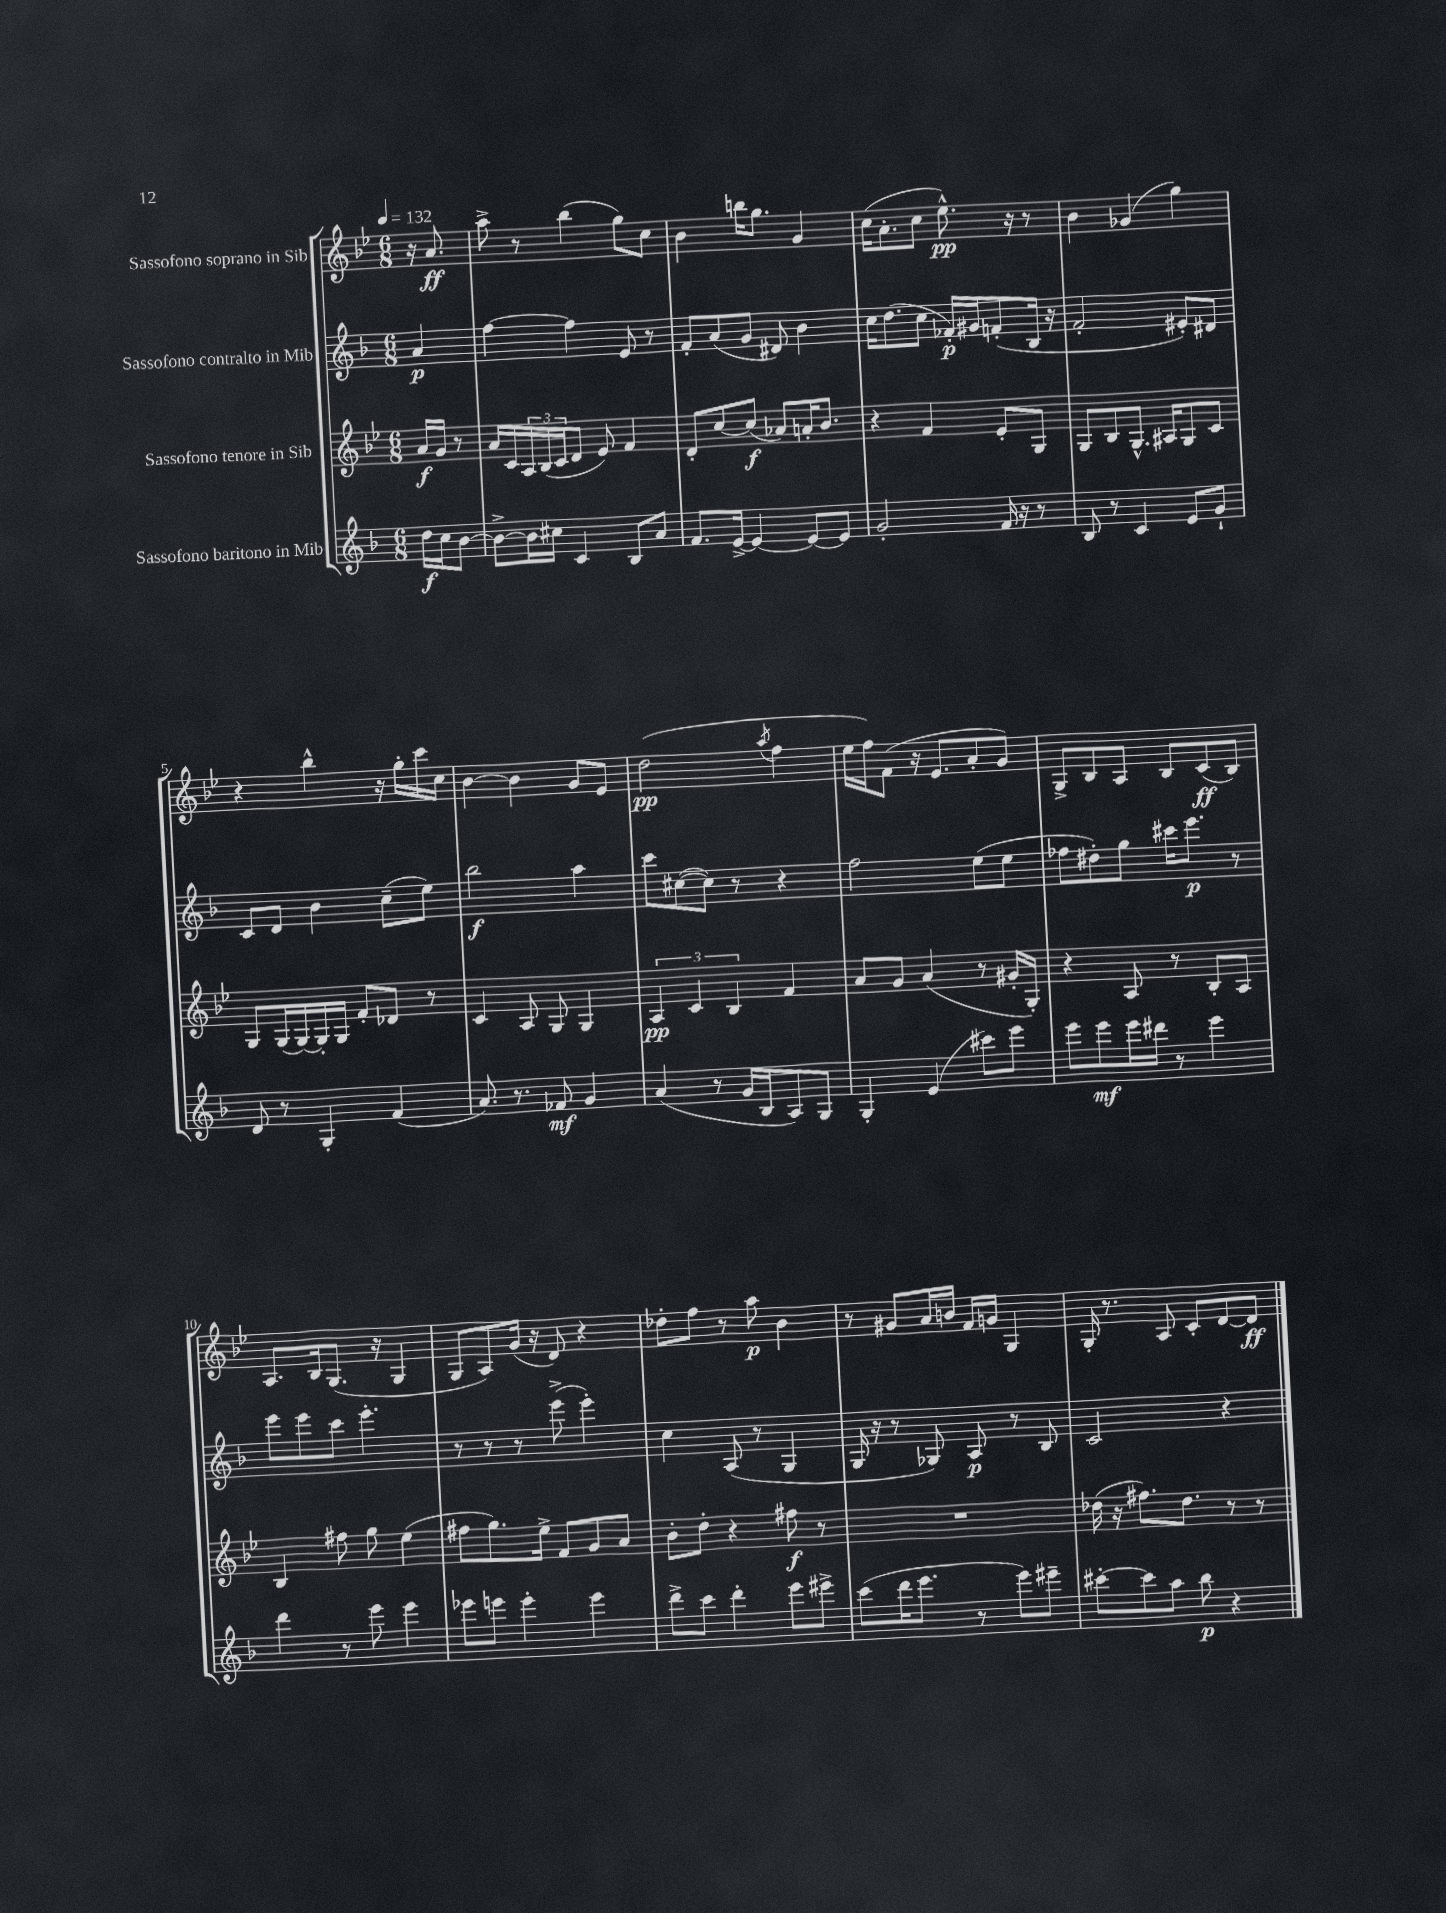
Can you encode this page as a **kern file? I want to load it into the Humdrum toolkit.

**kern	**dynam	**kern	**dynam	**kern	**dynam	**kern	**dynam
*part4	*part4	*part3	*part3	*part2	*part2	*part1	*part1
*staff4	*staff4	*staff3	*staff3	*staff2	*staff2	*staff1	*staff1
*I"Sassofono baritono in Mib	*	*I"Sassofono tenore in Sib	*	*I"Sassofono contralto in Mib	*	*I"Sassofono soprano in Sib	*
*clefG2	*	*clefG2	*	*clefG2	*	*clefG2	*
*k[b-]	*	*k[b-e-]	*	*k[b-]	*	*k[b-e-]	*
*M6/8	*	*M6/8	*	*M6/8	*	*M6/8	*
*MM132	*	*MM132	*	*MM132	*	*MM132	*
=	=	=	=	=	=	=	=
16dd\LL	f	16a/LL	f	4a/	p	16r	.
16cc\J	.	16g/JJ	.	.	.	8.a/	ff
[8b-\J	.	8r	.	.	.	.	.
=1	=1	=1	=1	=1	=1	=1	=1
8b-^\L_	.	16a/LL	.	[4ff\	.	8aa^\	.
.	.	16c/	.	.	.	.	.
16b-\L]	.	24A/	.	.	.	8r	.
.	.	(24B-/	.	.	.	.	.
16cc#X\JJ	.	.	.	.	.	.	.
.	.	24c/J	.	.	.	.	.
4c/	.	8d/J	.	4ff\]	.	(4bb-\	.
.	.	8e-/)	.	.	.	.	.
8B-/L	.	4f/	.	8e/	.	8gg\L)	.
8a/J	.	.	.	8r	.	8cc\J	.
=2	=2	=2	=2	=2	=2	=2	=2
8.f/L	.	8d'/L	.	8f'/L	.	4b-\	.
.	.	[8cc/	.	(8a/	.	.	.
[16e^/Jk	.	.	.	.	.	.	.
4e/_	.	(8cc/J]	f	8g/J	.	16bbn\KL	.
.	.	.	.	.	.	8.gg\J	.
.	.	8a-X/L)	.	8d#X/)	.	.	.
8e/L_	.	16an'/K	.	4b-\	.	4g/	.
.	.	8.b-/J	.	.	.	.	.
8e/J]	.	.	.	.	.	.	.
=3	=3	=3	=3	=3	=3	=3	=3
2g'/	.	4r	.	16cc\KL	.	(16cc\KL	.
.	.	.	.	(8.dd\	.	8.a'\	.
.	.	4f/	.	8cc\J	.	8cc\J	.
.	.	.	.	16f-X'/LL)	p	8.ee-^^\)	pp
.	.	.	.	16g#X/J	.	.	.
16f/	.	8e-'/L	.	(8fn'/	.	.	.
16r	.	.	.	.	.	16r	.
8r	.	8G/J	.	16B-/Jk	.	8r	.
.	.	.	.	16r	.	.	.
=4	=4	=4	=4	=4	=4	=4	=4
8B-/	.	8G/L	.	2f'/	.	4b-\	.
8r	.	8B-/	.	.	.	.	.
4c/	.	8.G^^/J	.	.	.	(4g-X/	.
.	.	16A#X/KL	.	.	.	.	.
8e/L	.	8G/	.	8e#X'/L)	.	4gg\)	.
8g`/J	.	8c/J	.	8d#X/J	.	.	.
!!LO:LB:g=z
=5	=5	=5	=5	=5	=5	=5	=5
8d/	.	8G/L	.	8c/L	.	4r	.
8r	.	(16G/L	.	8d/J	.	.	.
.	.	[16G/)	.	.	.	.	.
4G'/	.	16G'/]	.	4b-\	.	4bb-^^\	.
.	.	16G/JJ	.	.	.	.	.
.	.	8f'/L	.	.	.	.	.
(4f/	.	8d-X/J	.	(8cc~\L	.	16r	.
.	.	.	.	.	.	16gg'\LL	.
.	.	8r	.	8ee\J)	.	16ccc\	.
.	.	.	.	.	.	16cc\JJ	.
=6	=6	=6	=6	=6	=6	=6	=6
8.a/)	.	4c/	.	2bb-\	f	[4b-\	.
8.r	.	.	.	.	.	.	.
.	.	8A/	.	.	.	4b-\]	.
8f-X/	mf	8G/	.	.	.	.	.
4g/	.	4G/	.	4aa\	.	8g/L	.
.	.	.	.	.	.	8e-/J	.
=7	=7	=7	=7	=7	=7	=7	=7
(4a/	.	6A/	pp	8ccc\L	.	(2dd\	pp
.	.	.	.	([8cc#X\	.	.	.
.	.	6c/	.	.	.	.	.
8r	.	.	.	8cc#\J])	.	.	.
.	.	6B-/	.	.	.	.	.
16g/LL	.	.	.	8r	.	.	.
16B-/J	.	.	.	.	.	.	.
.	.	.	.	.	.	8qaa/	.
8A/)	.	4f/	.	4r	.	4ff\	.
8G/J	.	.	.	.	.	.	.
=8	=8	=8	=8	=8	=8	=8	=8
4G'/	.	8a/L	.	2ff\	.	16ee-\LL	.
.	.	.	.	.	.	16ff\J)	.
.	.	8g/J	.	.	.	(8f\J	.
(4e/	.	(4a/	.	.	.	16r	.
.	.	.	.	.	.	8.e-/L	.
8ccc#X\L)	.	8r	.	(8ee\L	.	8a'/	.
8eee\J	.	16g#X'/LL	.	8ee\J	.	8g/J)	.
.	.	16G'/JJ)	.	.	.	.	.
=9	=9	=9	=9	=9	=9	=9	=9
8eee\L	.	4r	.	8ff-X\L	.	8G^/L	.
8eee\	mf	.	.	8dd#X'\)	.	8B-/	.
16eee\L	.	8A/	.	8gg\J	.	8A/J	.
16ddd#X\JJ	.	.	.	.	.	.	.
8r	.	8r	.	16ccc#X\KL	.	8B-/L	.
.	.	.	.	8.eee\J	p	.	.
4eee\	.	8B-'/L	.	.	.	(8c/	ff
.	.	8A/J	.	8r	.	8B-/J)	.
!!LO:LB:g=z
=10	=10	=10	=10	=10	=10	=10	=10
4ddd\	.	4B-/	.	8eee\L	.	8.A/L	.
.	.	.	.	8eee\	.	.	.
.	.	.	.	.	.	16B-/k	.
8r	.	8ff#X\	.	8ccc\J	.	(8.G/J	.
8eee\	.	8gg\	.	4.eee'\	.	.	.
.	.	.	.	.	.	16r	.
4eee\	.	(4ee-\	.	.	.	4G/	.
=11	=11	=11	=11	=11	=11	=11	=11
8eee-X\L	.	8ff#X\L	.	8r	.	8G/L	.
8eeen\J	.	8.gg\)	.	8r	.	8A/)	.
4eee'\	.	.	.	8r	.	(16g/Jk	.
.	.	16ee-^\Jk	.	.	.	16r	.
.	.	8f/L	.	(8eee^\	.	8d/)	.
4eee\	.	8g/	.	4eee'\)	.	4r	.
.	.	8a/J	.	.	.	.	.
=12	=12	=12	=12	=12	=12	=12	=12
8ddd^\L	.	8b-'\L	.	4cc\	.	8dd-X'\L	.
8ccc\J	.	8dd'\J	.	.	.	8ff\J	.
4ddd'\	.	4r	.	(8A/	.	8r	.
.	.	.	.	8r	.	8aa\	p
8eee\L	.	8ff#X\	f	4G/	.	4b-\	.
8eee#X^\J	.	8r	.	.	.	.	.
=13	=13	=13	=13	=13	=13	=13	=13
(8ccc\L	.	2.r	.	16G/	.	8r	.
.	.	.	.	16r	.	.	.
16ddd\K	.	.	.	8r	.	8g#X/L	.
8.eee\J	.	.	.	.	.	.	.
.	.	.	.	8G-X/)	.	16a/L	.
.	.	.	.	.	.	16bn/JJ	.
8r	.	.	.	8A/	p	16f/LL	.
.	.	.	.	.	.	16gn/JJ	.
8eee\L)	.	.	.	8r	.	4G/	.
8eee#X~\J	.	.	.	8B-/	.	.	.
=14	=14	=14	=14	=14	=14	=14	=14
[8ccc#X'\L	.	(16dd-X\	.	2c/	.	16G'/	.
.	.	16r	.	.	.	8.r	.
8ccc#\]	.	8.ff#X\L)	.	.	.	.	.
8aa\J	.	.	.	.	.	8A/	.
.	.	8.dd-\J	.	.	.	.	.
8bb-\	p	.	.	.	.	8c'/L	.
4r	.	8r	.	4r	.	[8d/	.
.	.	8r	.	.	.	8d/J]	ff
==	==	==	==	==	==	==	==
*-	*-	*-	*-	*-	*-	*-	*-
